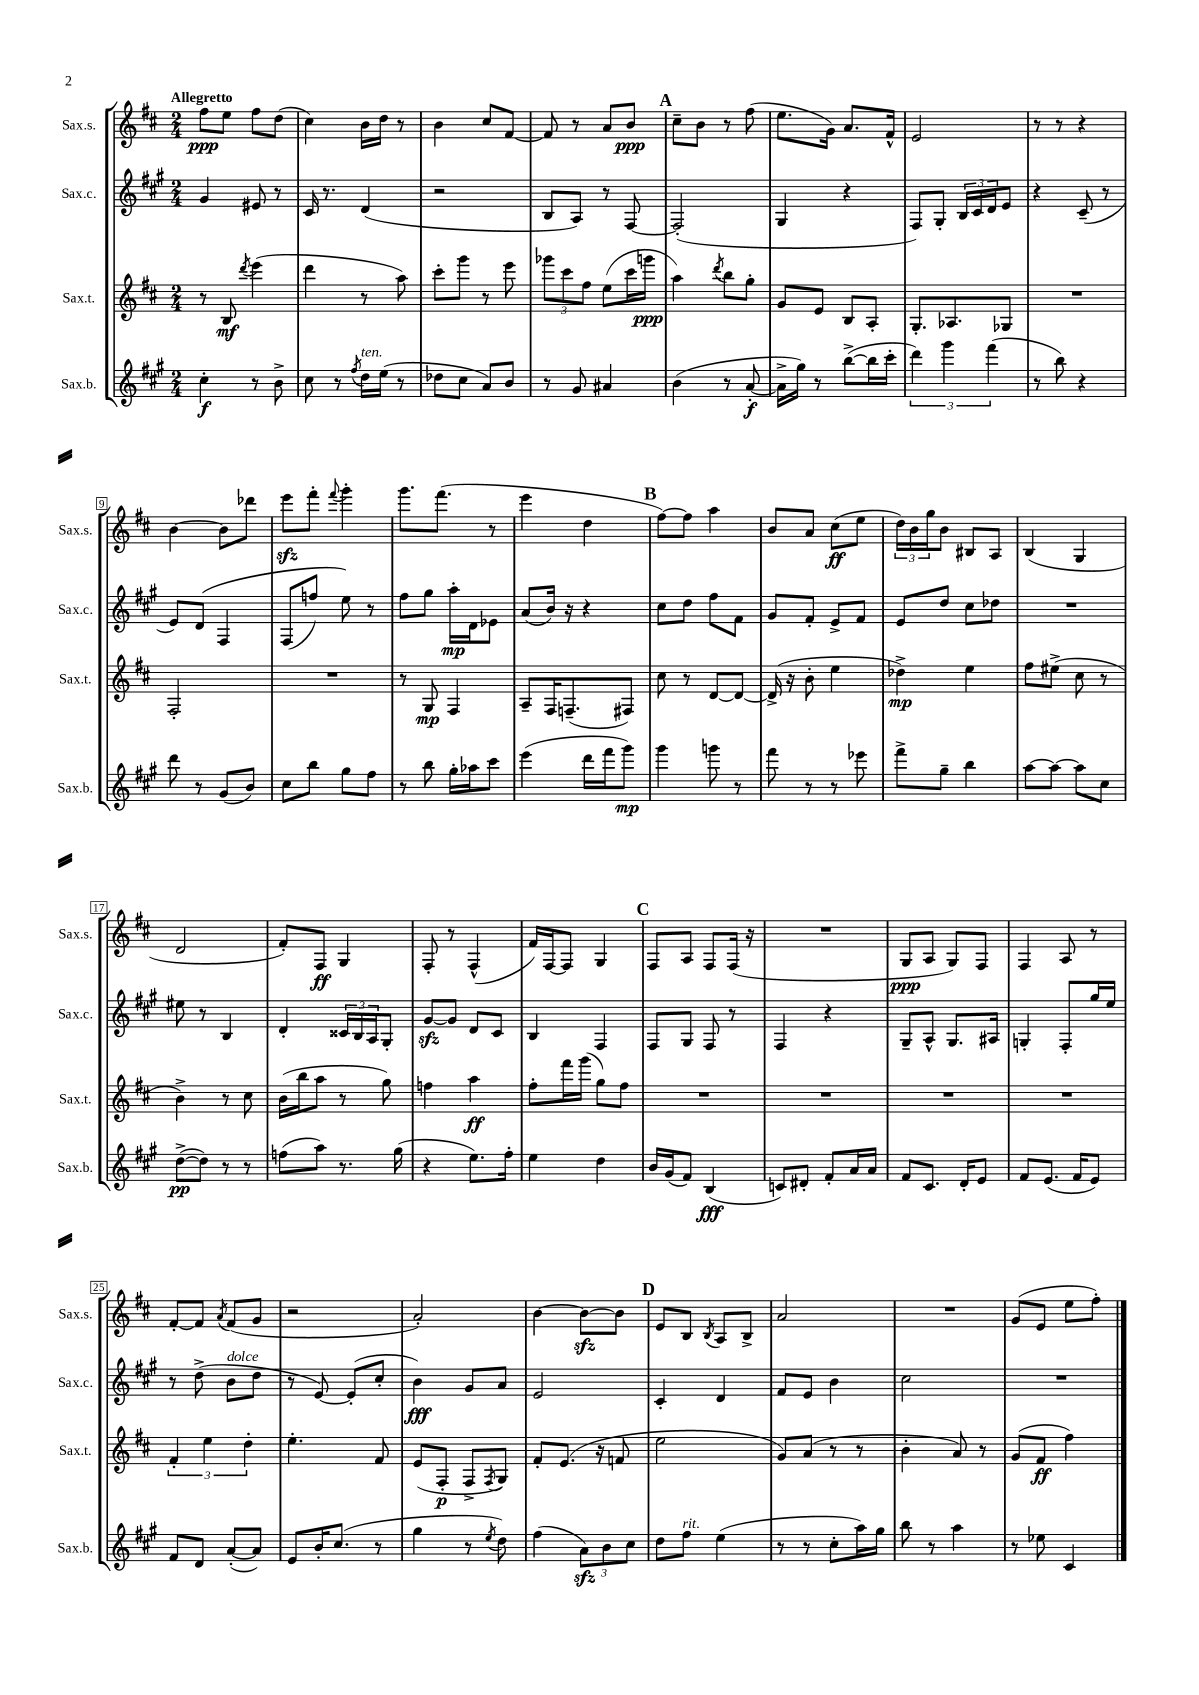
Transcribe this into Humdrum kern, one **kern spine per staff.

**kern	**kern	**kern	**kern
*staff4	*staff3	*staff2	*staff1
*clefG2	*clefG2	*clefG2	*clefG2
*k[f#c#g#]	*k[f#c#]	*k[f#c#g#]	*k[f#c#]
*M2/4	*M2/4	*M2/4	*M2/4
4cc#'	8r	4g#	8ff#
.	8B	.	8ee
.	8qddd	.	.
8r	(4eee	8e#	8ff#
8b^	.	8r	(8dd
=	=	=	=
8cc#	4ddd	16c#	4cc#)
.	.	8.r	.
8r	.	.	.
8qff#	.	.	.
16dd	8r	(4d	16b
(16ee	.	.	16dd
8r	8aa)	.	8r
=	=	=	=
8dd-	8ccc#'	2r	4b
8cc#	8ggg	.	.
8a)	8r	.	8cc#
8b	8eee	.	[8f#
=	=	=	=
8r	12ggg-	8B	8f#]
.	12ccc#	.	.
8g#	.	8A)	8r
.	12ff#	.	.
4a#	(8ee	8r	8a
.	16ccc#	[8F#	8b
.	16ggg	.	.
=	=	=	=
(4b	4aa)	(2F#']	8cc#~
.	.	.	8b
.	8qddd	.	.
8r	8bb	.	8r
[8a'	8gg'	.	(8ff#
=	=	=	=
16a^]	8g	4G#	8.ee
16gg#)	.	.	.
8r	8e	.	.
.	.	.	16g)
([8bb^	8B	4r	8.a
16bb]	8A'	.	.
16ccc#'	.	.	16f#^^
=	=	=	=
6ddd)	8.G'	8F#)	2e
.	.	8G#'	.
6ggg#	.	.	.
.	8.A-	.	.
.	.	24B	.
.	.	24c#	.
(6fff#	.	24d	.
.	8G-	8e	.
=	=	=	=
8r	2r	4r	8r
8bb)	.	.	8r
4r	.	(8c#~	4r
.	.	8r	.
=	=	=	=
8ddd	2F#'	8e)	[4b
8r	.	&(8d	.
(8g#	.	4F#	8b]
8b)	.	.	8ddd-
=	=	=	=
8cc#	2r	(8F#	8eee
8bb	.	8ff)	8fff#'
.	.	.	8qqfff#
8gg#	.	8ee&)	4ggg'
8ff#	.	8r	.
=	=	=	=
8r	8r	8ff#	8.ggg
8bb	8G	8gg#	.
.	.	.	(8.fff#
16gg#'	4F#	16aa'	.
16aa-	.	16d	.
8ccc#	.	8e-	8r
=	=	=	=
(4eee	8A~	(8a	4eee
.	16F#	16b)	.
.	(8.F~	16r	.
16ddd	.	4r	4dd
16fff#	.	.	.
8ggg#)	8F#)	.	.
=	=	=	=
4ggg#	8cc#	8cc#	[8ff#)
.	8r	8dd	8ff#]
8ggg	[8d	8ff#	4aa
8r	8d_	8f#	.
=	=	=	=
8fff#	(16d^]	8g#	8b
.	16r	.	.
8r	8b'	8f#'	8a
8r	4ee	8e^	(8cc#
8eee-	.	8f#	8ee
=	=	=	=
8fff#^	4dd-^)	8e	24dd)
.	.	.	24b
.	.	.	24gg
8gg#~	.	8dd	8b
4bb	4ee	8cc#	8B#
.	.	8dd-	8A
=	=	=	=
[8aa	8ff#	2r	(4B
8aa_	(8ee#^	.	.
8aa]	8cc#	.	4G
8cc#	8r	.	.
=	=	=	=
([8dd^	4b^)	8ee#	2d
8dd])	.	8r	.
8r	8r	4B	.
8r	8cc#	.	.
=	=	=	=
(8ff	(16b	4d'	8f#')
.	16bb	.	.
8aa)	8aa	.	8F#
8.r	8r	24c##	4G
.	.	24B	.
.	.	24A	.
.	8gg)	8G#'	.
(16gg#	.	.	.
=	=	=	=
4r	4ff	[8g#	8F#'
.	.	8g#]	8r
8.ee)	4aa	8d	(4F#^^
.	.	8c#	.
16ff#'	.	.	.
=	=	=	=
4ee	8ff#'	4B	16f#)
.	.	.	[16F#
.	16fff#	.	8F#]
.	(16ggg	.	.
4dd	8gg)	4F#	4G
.	8ff#	.	.
=	=	=	=
16b	2r	8F#	8F#
(16g#	.	.	.
8f#)	.	8G#	8A
(4B	.	8F#	8F#
.	.	8r	(16F#
.	.	.	16r
=	=	=	=
8c)	2r	4F#	2r
8d#'	.	.	.
8f#'	.	4r	.
16a	.	.	.
16a	.	.	.
=	=	=	=
8f#	2r	8G#~	8G
8.c#	.	8A^^	8A
.	.	8.G#	8G)
16d'	.	.	.
8e	.	.	8F#
.	.	16A#	.
=	=	=	=
8f#	2r	4G'	4F#
(8.e	.	.	.
.	.	8F#'	8A
16f#	.	.	.
8e)	.	16gg#	8r
.	.	16ee	.
=	=	=	=
8f#	6f#'	8r	[8f#'
8d	.	(8dd^	8f#]
.	6ee	.	.
.	.	.	8qa
([8a'	.	8b	(8f#
.	6dd'	.	.
8a])	.	8dd	8g
=	=	=	=
8e	4.ee'	8r	2r
16b'	.	[8e)	.
(8.cc#	.	.	.
.	.	(8e']	.
8r	8f#	8cc#'	.
=	=	=	=
4gg#	(8e	4b)	2a')
.	8F#'	.	.
8r	8F#^	8g#	.
8qee	8qF#	.	.
8dd)	8G)	8a	.
=	=	=	=
(4ff#	8f#'	2e	[4b
.	(8.e	.	.
12a)	.	.	8b_
.	16r	.	.
12b	.	.	.
.	8f	.	8b]
12cc#	.	.	.
=	=	=	=
8dd	2ee	4c#'	8e
8ff#	.	.	8B
.	.	.	8qB
(4ee	.	4d	8A
.	.	.	8B^
=	=	=	=
8r	8g)	8f#	2a
8r	(8a	8e	.
8cc#'	8r	4b	.
16aa)	8r	.	.
16gg#	.	.	.
=	=	=	=
8bb	4b'	2cc#	2r
8r	.	.	.
4aa	8a)	.	.
.	8r	.	.
=	=	=	=
8r	(8g	2r	(8g
8ee-	8f#	.	8e
4c#	4ff#)	.	8ee
.	.	.	8ff#')
==	==	==	==
*-	*-	*-	*-
